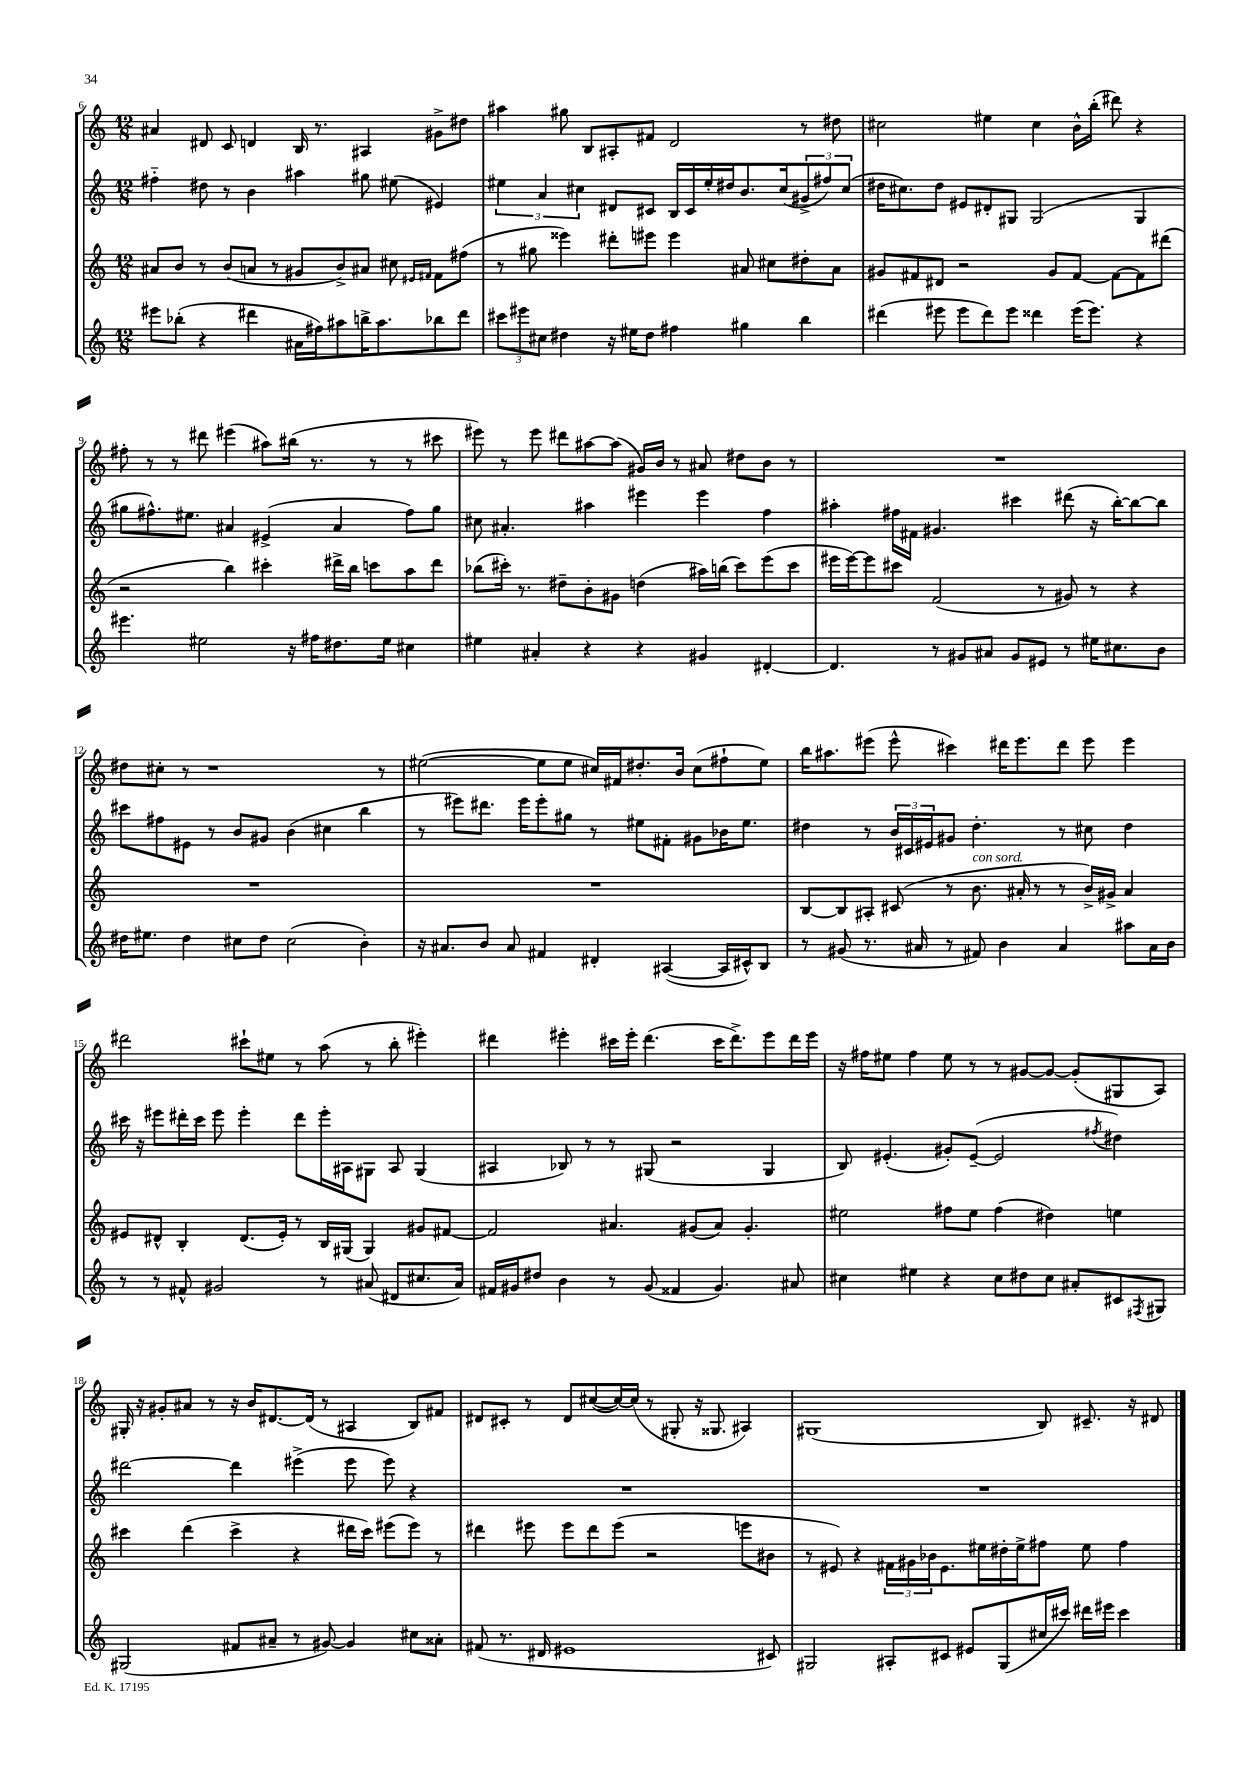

**kern	**kern	**kern	**kern
*staff4	*staff3	*staff2	*staff1
*clefG2	*clefG2	*clefG2	*clefG2
*k[]	*k[]	*k[]	*k[]
*M12/8	*M12/8	*M12/8	*M12/8
8eee#	8a#	4ff#'~	4a#
(8bb-'	8b	.	.
4r	8r	8dd#	8d#
.	(8b	8r	8c
4ddd#	8a	4b	4d
.	8r	.	.
16a#	8g#	4aa#	16B
16ff#)	.	.	8.r
8aa#	8b^)	.	.
16bb^	8a#	8gg#	4A#
8.aa#	.	.	.
.	8cc#	(8ee#	.
.	16qqe#	.	.
.	16qqf#	.	.
8bb-	8f#	4e#)	8g#^
8ddd#	(8ff#	.	8dd#
=	=	=	=
12ccc#	8r	6ee#	4aa#
12eee#	.	.	.
.	8gg#	.	.
12cc#	.	6a	.
4dd#	4eee##)	.	8gg#
.	.	6cc#	.
.	.	.	8B
16r	8ddd#'	8d#	8A#'
16ee#	.	.	.
8dd#	8eee#	8c#	8f#
4ff#	4eee#	16B	2d
.	.	16c#	.
.	.	16ee#'	.
.	.	16dd#	.
4gg#	8a#	8.b	.
.	8cc#	.	.
.	.	(16cc#	.
4bb	8dd#'	12g#^	8r
.	.	12ff#)	.
.	8a#	.	8dd#
.	.	(12cc#	.
=	=	=	=
(4ddd#	8g#	16dd#	2cc#
.	.	8.cc#)	.
.	8f#	.	.
8eee#	8d#	8dd#	.
8eee#	2r	8e#	.
8ddd#)	.	8d#'	4ee#
8eee#	.	8G#	.
4ddd##	.	(2G#	4cc#
.	8g#	.	.
(16eee#	[8f#	.	16b^^
8.eee#)	.	.	(16bb'
.	8f#_	.	8ddd#)
4r	8f#]	4G#	4r
.	(8ddd#	.	.
=	=	=	=
4.eee#	2r	8gg#	8ff#'
.	.	8.ff#^^)	8r
.	.	.	8r
.	.	8.ee#	.
2ee#	.	.	8ddd#
.	4bb)	4a#	(4eee#
.	4ccc#'	(4e#^	8aa#)
16r	.	.	(16bb#
16ff#	.	.	8.r
8.dd#	16ddd#^	4a#	.
.	16bb	.	.
.	8ccc	.	8r
16ee#	.	.	.
4cc#	8aa	8ff#)	8r
.	8ddd#	8gg#	8ccc#
=	=	=	=
4ee#	(8bb-	8cc#	8eee#)
.	16ccc#')	4.a#'	8r
.	8.r	.	.
4a#'	.	.	8eee#
.	8dd#~	.	8ddd#
4r	8b'	4aa#	[8aa#
.	8g#	.	(8aa#]
4r	(4dd	4eee#	16g#)
.	.	.	16b
.	.	.	8r
4g#	16aa#)	4eee#	8a#
.	(16bb	.	.
.	8ccc#)	.	8dd#
[4d#'	(8eee	4ff	8b
.	8ccc#	.	8r
=	=	=	=
4.d#]	16eee#	4aa#'	1.r
.	[16eee#)	.	.
.	8eee#]	.	.
.	8ccc#	16ff#	.
.	.	16f#	.
8r	(2f	4.g#	.
8g#	.	.	.
8a#	.	.	.
8g#	.	4ccc#	.
8e#	8r	.	.
8r	8g#)	(8ddd#	.
16ee#	8r	16r	.
8.cc#	.	[16bb')	.
.	4r	8bb_	.
8b	.	8bb]	.
=	=	=	=
16dd#	1.r	8ccc#	8dd#
8.ee#	.	.	.
.	.	8ff#	8cc#'
4dd#	.	8e#	8r
.	.	8r	1r
8cc#	.	8b	.
8dd#	.	8g#	.
(2cc#	.	(4b	.
.	.	4cc#	.
4b')	.	4bb	.
.	.	.	8r
=	=	=	=
16r	1.r	8r	([2ee#
8.a#	.	.	.
.	.	8eee#)	.
8b	.	8.ddd#	.
8a#	.	.	.
.	.	16eee#	.
4f#	.	8eee#'	8ee#]
.	.	8gg#	8ee#
4d#'	.	8r	16cc#)
.	.	.	16f#
.	.	8ee#	8.dd#'
([4A#	.	8f#'	.
.	.	.	16b
.	.	8g#	(8cc#
16A#]	.	16b-	8ff#`
16c#^^)	.	8.ee#	.
8B	.	.	8ee#)
=	=	=	=
8r	[8B	4dd#	16bb
.	.	.	8.aa#
(8g#	8B]	.	.
8.r	8A#'	8r	(8eee#
.	(8c#	24b	8eee#^^
.	.	24c#	.
16a#	.	.	.
.	.	24e#	.
8r	8r	8g#	4ccc#)
8f#)	8.b	4.dd#'	.
4b	.	.	16ddd#
.	16a#'	.	8.eee#
.	8r	.	.
4a#	8r	8r	8ddd#
.	16b^)	8cc#	8eee#
.	16g#^	.	.
8aa#	4a#	4dd#	4eee#
16a#	.	.	.
16b	.	.	.
=	=	=	=
8r	8e#	16ccc#	2ddd#
.	.	16r	.
8r	8d#^^	8eee#	.
8f#^^	4B'	16ddd#'	.
.	.	16ccc#	.
2g#	.	8eee#	.
.	(8.d#	4eee#'	8ccc#`
.	.	.	8ee#
.	16e#')	.	.
.	8r	8ddd#	8r
8r	16B	16eee#'	(8aa
.	(16G#	16A#	.
(8a#	4G#)	8G#	8r
8d#	.	8A#	8bb'
8.cc#	8g#	(4G#	4eee#')
.	[8f#	.	.
16a#)	.	.	.
=	=	=	=
16f#	2f#]	4A#	4ddd#
16g#	.	.	.
8dd#	.	.	.
4b	.	8B-)	4eee#'
.	.	8r	.
8r	4.a#	8r	16ccc#
.	.	.	16eee#'
(8g#	.	(8G#	(4.ddd#
4f##	.	2r	.
.	(8g#	.	.
4.g#)	8a#)	.	16ccc#
.	.	.	8.ddd#^)
.	4.g#'	.	.
.	.	4G#	8eee#
8a#	.	.	16ddd#
.	.	.	16eee#
=	=	=	=
4cc#	2ee#	8B)	16r
.	.	.	16ff#
.	.	(4.e#'	8ee#
4ee#	.	.	4ff#
4r	8ff#	8g#')	8ee#
.	8ee#	([8e#~	8r
8cc#	(4ff#	2e#]	8r
8dd#	.	.	[8g#
8cc#	4dd#)	.	8g#_
8a#'	.	.	(8g#']
.	.	8qff#	.
8c#	4ee	4dd#)	8G#
8qF#	.	.	.
8G#	.	.	8A)
=	=	=	=
(2G#	4ccc#	[2ddd#	16G#'
.	.	.	16r
.	.	.	8g#'
.	(4ddd	.	8a#
.	.	.	8r
8f#	4ccc#^	4ddd#]	16r
.	.	.	16b
8a#~	.	.	[8.d#
8r	4r	(4eee#^	.
.	.	.	(16d#]
[8g#)	.	.	8r
4g#]	16ddd#	8eee#	4A#
.	16ccc#)	.	.
.	(8eee#	8eee#)	.
8cc#	8eee#)	4r	8B)
8a##'	8r	.	8f#
=	=	=	=
(8f#	4ddd#	1.r	8d#
8.r	.	.	8c#'
.	8eee#	.	8r
16d#	.	.	.
1e#	8eee#	.	8d#
.	8ddd#	.	([8cc#
.	(8eee#	.	16cc#_)
.	.	.	(16cc#]
.	2r	.	8r
.	.	.	8G#'
.	.	.	16r
.	.	.	8.G##
.	8eee	.	4A#)
8c#)	8b#	.	.
=	=	=	=
2G#	8r	1.r	(1G#
.	8e#)	.	.
.	4r	.	.
8A#'	24f#	.	.
.	24g#	.	.
.	24b-	.	.
8c#	8.e#	.	.
8e#	.	.	.
.	16ee#	.	.
(8G#	16dd#'	.	.
.	16ee#^	.	.
16cc#	8ff#	.	8B)
16ccc#)	.	.	.
16ddd#	8ee#	.	8.c#~
16eee#	.	.	.
4ccc#	4ff#	.	.
.	.	.	16r
.	.	.	8d#
==	==	==	==
*-	*-	*-	*-
